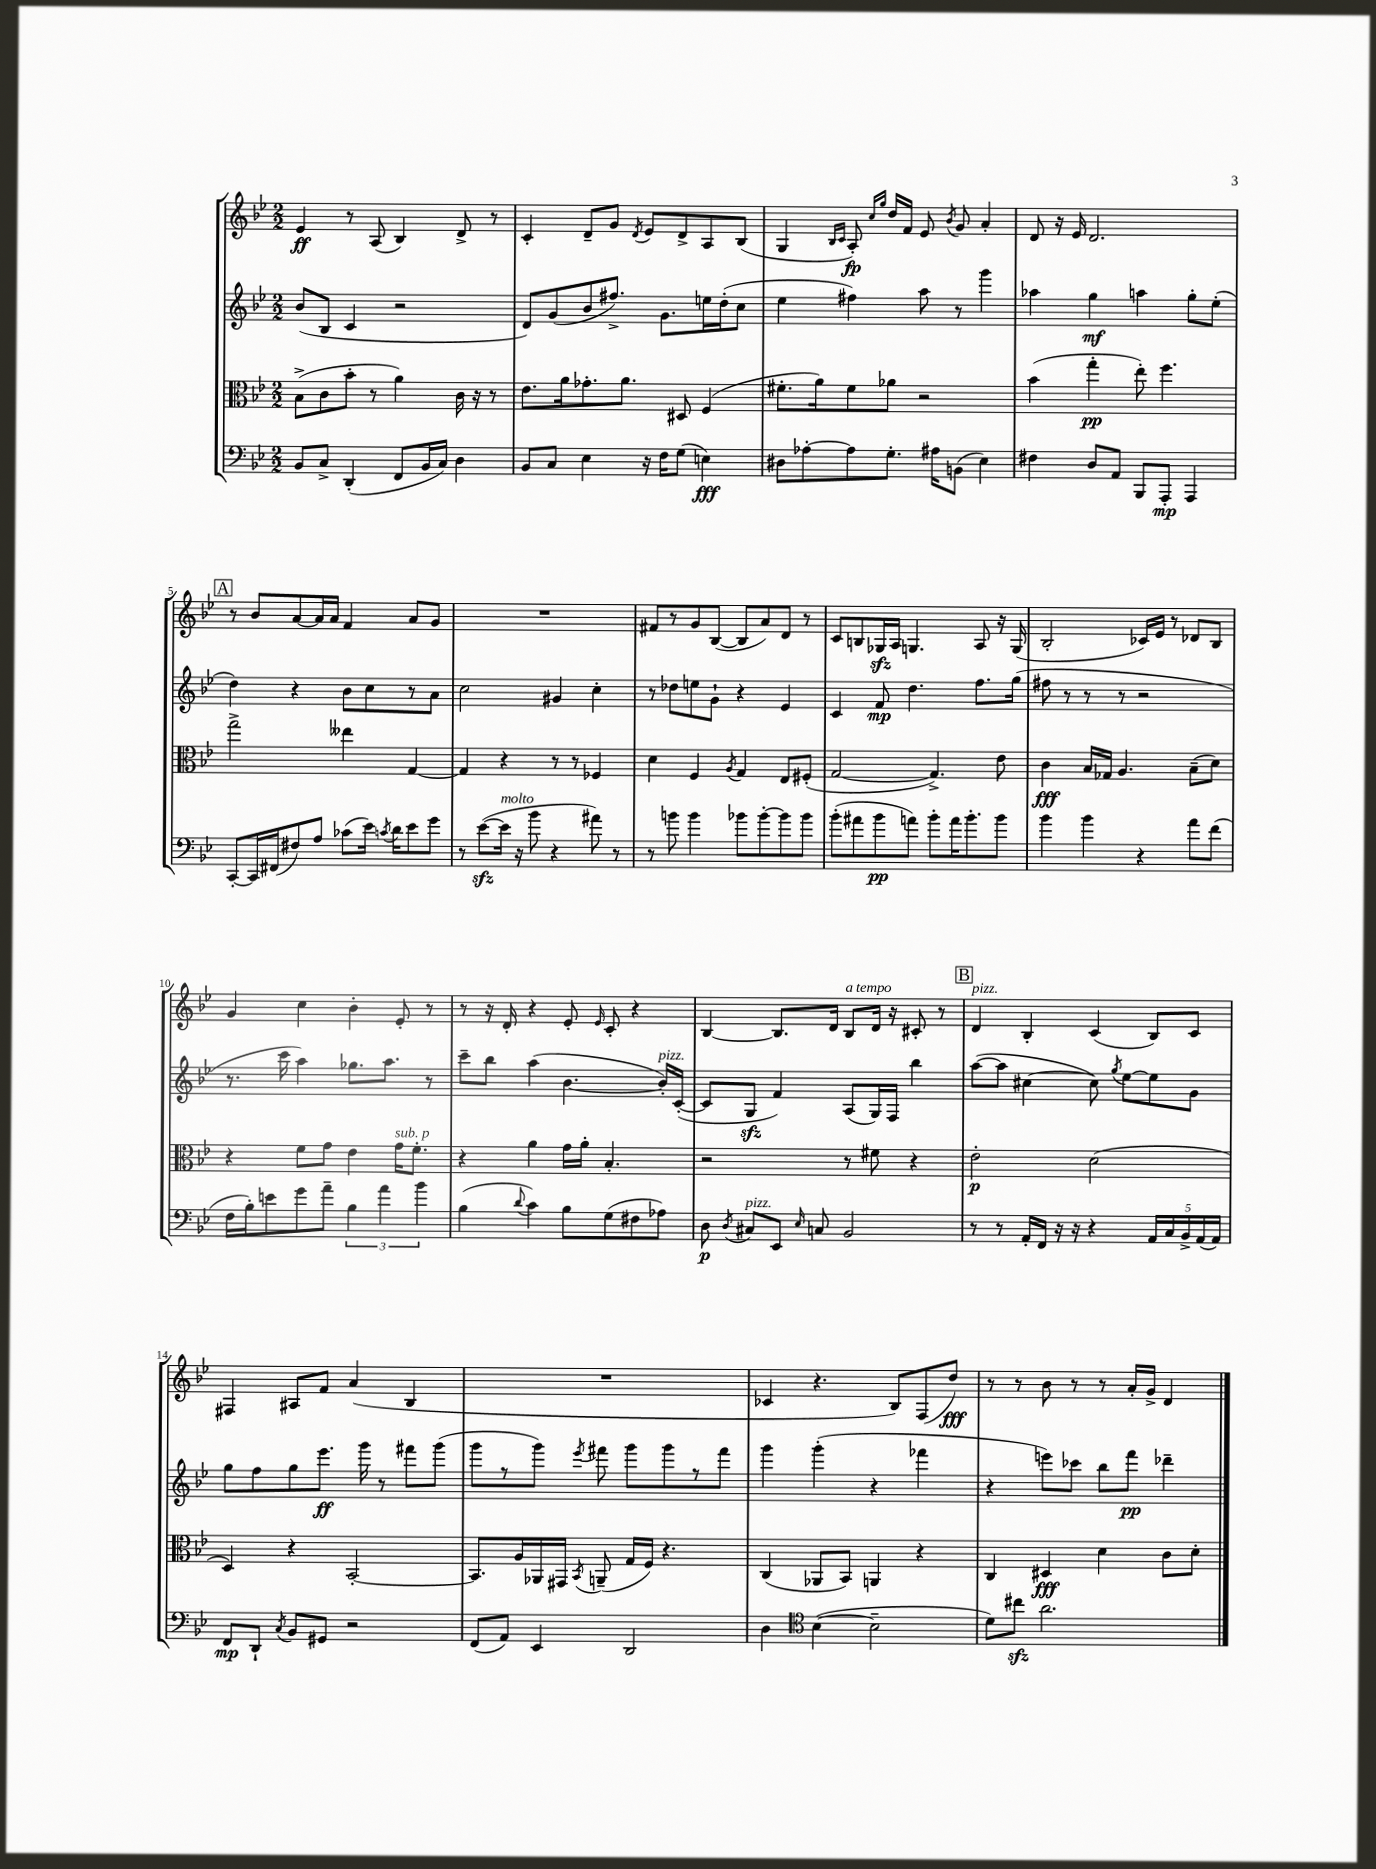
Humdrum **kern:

**kern	**dynam	**kern	**dynam	**kern	**dynam	**kern	**dynam
*part4	*part4	*part3	*part3	*part2	*part2	*part1	*part1
*staff4	*staff4	*staff3	*staff3	*staff2	*staff2	*staff1	*staff1
*clefF4	*	*clefC3	*	*clefG2	*	*clefG2	*
*k[b-e-]	*	*k[b-e-]	*	*k[b-e-]	*	*k[b-e-]	*
*M2/2	*	*M2/2	*	*M2/2	*	*M2/2	*
=1	=1	=1	=1	=1	=1	=1	=1
8BB-/L	.	(8B-^\L	.	(8b-/L	.	4e-/	ff
8C^/J	.	8c\	.	8B-/J	.	.	.
(4DD'/	.	8b-'\J	.	4c/	.	8r	.
.	.	8r	.	.	.	(8A/	.
8FF/L	.	4a\)	.	2r	.	4B-/)	.
16BB-/L	.	.	.	.	.	.	.
16C/JJ)	.	.	.	.	.	.	.
4D\	.	16c\	.	.	.	8d^/	.
.	.	16r	.	.	.	.	.
.	.	8r	.	.	.	8r	.
=2	=2	=2	=2	=2	=2	=2	=2
8BB-/L	.	8.e-\L	.	8d/L)	.	4c'/	.
8C/J	.	.	.	(8g/	.	.	.
.	.	16a\k	.	.	.	.	.
4E-\	.	8.g-X'\	.	8b-/	.	8d~/L	.
.	.	.	.	8.ff#X^/J)	.	8g/J	.
.	.	8.a\J	.	.	.	.	.
.	.	.	.	.	.	8qd/	.
16r	.	.	.	.	.	8e-/L	.
16F\KL	.	.	.	8.g\L	.	.	.
(8G\J	.	8D#X/	.	.	.	8d^/	.
4En\)	fff	(4F/	.	16een\L	.	8A/	.
.	.	.	.	(16dd'\J	.	.	.
.	.	.	.	8cc\J	.	(8B-/J	.
=3	=3	=3	=3	=3	=3	=3	=3
8D#X\L	.	8.f#X'\L	.	4ee-\	.	4G/	.
[8A-X'\	.	.	.	.	.	.	.
.	.	16a\k)	.	.	.	.	.
.	.	.	.	.	.	16qqB-/LL	.
.	.	.	.	.	.	16qqc/JJ	.
8A-\]	.	8f#\	.	4ff#X\)	.	8A'/)	fp
.	.	.	.	.	.	16qqcc/LL	.
.	.	.	.	.	.	16qqgg/JJ	.
8.G'\J	.	8a-X\J	.	.	.	16dd/LL	.
.	.	.	.	.	.	16f/JJ	.
.	.	2r	.	8aa\	.	8e-/	.
16A#X\KL	.	.	.	.	.	.	.
.	.	.	.	.	.	8qb-/	.
(8BBn\J	.	.	.	8r	.	8g/	.
4E-\)	.	.	.	4ggg\	.	4a'/	.
=4	=4	=4	=4	=4	=4	=4	=4
4F#X\	.	(4b-\	.	4aa-X\	.	8d/	.
.	.	.	.	.	.	16r	.
.	.	.	.	.	.	16e-/	.
8D/L	.	4gg'\	pp	4gg\	mf	2.d/	.
8AA/J	.	.	.	.	.	.	.
8BBB-/L	.	8ee-'\)	.	4aan\	.	.	.
8AAA'/J	mp	4.ff\	.	.	.	.	.
4AAA/	.	.	.	8gg'\L	.	.	.
.	.	.	.	(8ee-'\J	.	.	.
!!LO:LB:g=z
!!LO:REH:place=s1:t=A
=5	=5	=5	=5	=5	=5	=5	=5
[8CC'/L	.	2gg^\	.	4dd\)	.	8r	.
16CC/L]	.	.	.	.	.	8b-/L	.
(16FF#X/J	.	.	.	.	.	.	.
8F#X/)	.	.	.	4r	.	[8a/	.
8A/J	.	.	.	.	.	16a/L]	.
.	.	.	.	.	.	16a/JJ	.
(8c-X\L	.	4ee--X\	.	8b-\L	.	4f/	.
16e-\Jk)	.	.	.	8cc\	.	.	.
8qcn/	.	.	.	.	.	.	.
16d\KL	.	.	.	.	.	.	.
8e-\	.	[4G/	.	8r	.	8a/L	.
8g\J	.	.	.	8a\J	.	8g/J	.
=6	=6	=6	=6	=6	=6	=6	=6
8r	.	4G/]	.	2cc\	.	1r	.
([8e-zz\L	.	.	.	.	.	.	.
!LO:TX:a:i:t=molto	!	!	!	!	!	!	!
16e-\Jk]	.	4r	.	.	.	.	.
16r	.	.	.	.	.	.	.
8b-\	.	.	.	.	.	.	.
4r	.	8r	.	4g#X/	.	.	.
.	.	8r	.	.	.	.	.
8a#X\)	.	4F-X/	.	4cc'\	.	.	.
8r	.	.	.	.	.	.	.
=7	=7	=7	=7	=7	=7	=7	=7
8r	.	4d\	.	8r	.	8f#X/L	.
8bn\	.	.	.	8dd-X\L	.	8r	.
4b\	.	4F/	.	8een\	.	8g/	.
.	.	.	.	8g`\J	.	([8B-/J	.
.	.	8qA/	.	.	.	.	.
8b-X\L	.	4G/	.	4r	.	8B-/L]	.
[8b-'\	.	.	.	.	.	8a/)	.
8b-\]	.	8E-/L	.	4e-/	.	8d/J	.
8b-\J	.	(8F#X'/J	.	.	.	8r	.
=8	=8	=8	=8	=8	=8	=8	=8
(8b-'\L	.	[2G/	.	4c/	.	8c/L	.
8a#X\	.	.	.	.	.	8Bn/	.
8b-\	pp	.	.	8f/	mp	16G-Xzz/L	.
.	.	.	.	.	.	16A/JJ	.
8an\J)	.	.	.	4.dd\	.	4.Gn/	.
8b-'\L	.	4.G^/])	.	.	.	.	.
16a\K	.	.	.	.	.	.	.
8.b-'\	.	.	.	.	.	.	.
.	.	.	.	8.ff\L	.	8A/	.
8b-\J	.	8e-\	.	.	.	16r	.
.	.	.	.	(16gg\Jk	.	(16G/	.
=9	=9	=9	=9	=9	=9	=9	=9
4b-\	.	4c\	fff	8ff#X\	.	2B-'/	.
.	.	.	.	8r	.	.	.
4b-\	.	16B-/LL	.	8r	.	.	.
.	.	16G-X/JJ	.	.	.	.	.
.	.	4.A/	.	8r	.	.	.
4r	.	.	.	2r	.	16c-X/LL)	.
.	.	.	.	.	.	16e-/JJ	.
.	.	.	.	.	.	8r	.
8a\L	.	(8B-~\L	.	.	.	8d-X/L	.
(8f\J	.	8d\J)	.	.	.	8B-/J	.
!!LO:LB:g=z
=10	=10	=10	=10	=10	=10	=10	=10
16F\LL	.	4r	.	8.r	.	4g/	.
16B-'\J)	.	.	.	.	.	.	.
8en\	.	.	.	.	.	.	.
.	.	.	.	16ccc\	.	.	.
8g\	.	8f\L	.	4aa\)	.	4cc\	.
8a~\J	.	8g\J	.	.	.	.	.
6B-\	.	4e-\	.	8.gg-X\L	.	4b-'\	.
6a\	.	.	.	.	.	.	.
.	.	.	.	8.aa\J	.	.	.
!	!	!LO:TX:a:i:t=sub. p	!	!	!	!	!
.	.	16g\KL	.	.	.	8e-'/	.
.	.	8.f'\J	.	.	.	.	.
6b-\	.	.	.	.	.	.	.
.	.	.	.	8r	.	8r	.
=11	=11	=11	=11	=11	=11	=11	=11
(4B-\	.	4r	.	8ccc~\L	.	8r	.
.	.	.	.	8bb-\J	.	16r	.
.	.	.	.	.	.	16d'/	.
8qqd/	.	.	.	.	.	.	.
4c\)	.	4a\	.	(4aa\	.	4r	.
8B-\L	.	16g\LL	.	[4.b-\	.	8e-'/	.
.	.	16a'\JJ	.	.	.	.	.
.	.	.	.	.	.	16qqe-/	.
(8G\	.	4.B-'/	.	.	.	8c'/	.
8F#X\	.	.	.	.	.	4r	.
!	!	!	!	!LO:TX:a:i:t=pizz.	!	!	!
8A-X\J)	.	.	.	16b-'/LL])	.	.	.
.	.	.	.	([16c'/JJ	.	.	.
=12	=12	=12	=12	=12	=12	=12	=12
8D\	p	2r	.	8c/L]	.	[4B-/	.
8qD/	.	.	.	.	.	.	.
!LO:TX:a:i:t=pizz.	!	!	!	!	!	!	!
8C#X/L	.	.	.	8Gzz/J	.	.	.
8EE-/J	.	.	.	4f/)	.	8.B-/L]	.
16qqE-/	.	.	.	.	.	.	.
8Cn/	.	.	.	.	.	.	.
.	.	.	.	.	.	16d/Jk	.
!	!	!	!	!	!	!LO:TX:a:i:t=a tempo	!
2BB-/	.	8r	.	(8A/L	.	8B-/L	.
.	.	8f#X\	.	16G/L)	.	16d/Jk	.
.	.	.	.	16F/JJ	.	16r	.
.	.	4r	.	4bb-\	.	8c#X'/	.
.	.	.	.	.	.	8r	.
!!LO:REH:place=s1:t=B
=13	=13	=13	=13	=13	=13	=13	=13
!	!	!	!	!	!	!LO:TX:a:i:t=pizz.	!
8r	.	2e-'\	p	([8aa\L	.	4d/	.
8r	.	.	.	8aa\J]	.	.	.
16AA'/LL	.	.	.	[4cc#X\	.	4B-'/	.
16FF/JJ	.	.	.	.	.	.	.
16r	.	.	.	.	.	.	.
16r	.	.	.	.	.	.	.
4r	.	(2d\	.	8cc#\])	.	(4c/	.
.	.	.	.	8qgg/	.	.	.
.	.	.	.	[8ee-\L	.	.	.
20AA/LL	.	.	.	8ee-\]	.	8B-/L)	.
20C/	.	.	.	.	.	.	.
20BB-^/	.	.	.	.	.	.	.
.	.	.	.	8g\J	.	8c/J	.
(20AA/	.	.	.	.	.	.	.
20AA/JJ)	.	.	.	.	.	.	.
!!LO:LB:g=z
=14	=14	=14	=14	=14	=14	=14	=14
8FF/L	mp	4D/)	.	8gg\L	.	4F#X/	.
8DD`/J	.	.	.	8ff\	.	.	.
8qC/	.	.	.	.	.	.	.
8BB-/L	.	4r	.	8gg\	.	8A#X/L	.
8GG#X/J	.	.	.	8.eee-\J	ff	8f/J	.
2r	.	[2BB-'/	.	.	.	(4a/	.
.	.	.	.	16ggg\	.	.	.
.	.	.	.	8r	.	.	.
.	.	.	.	8fff#X\L	.	4B-/	.
.	.	.	.	(8ggg\J	.	.	.
=15	=15	=15	=15	=15	=15	=15	=15
(8FF/L	.	8.BB-/L]	.	8ggg\L	.	1r	.
8AA/J)	.	.	.	8r	.	.	.
.	.	16A/L	.	.	.	.	.
4EE-/	.	16AA-X/	.	8ggg\J)	.	.	.
.	.	16GG#X/JJ	.	.	.	.	.
.	.	8qBB-/	.	8qeee-/	.	.	.
.	.	(8AAn~/	.	8fff#X\	.	.	.
2DD/	.	16G/LL	.	8ggg\L	.	.	.
.	.	16F/JJ)	.	.	.	.	.
.	.	4.r	.	8ggg\	.	.	.
.	.	.	.	8r	.	.	.
.	.	.	.	8fff#\J	.	.	.
=16	=16	=16	=16	=16	=16	=16	=16
4D\	.	(4C/	.	4ggg\	.	4c-X/	.
*clefC4	*	*	*	*	*	*	*
([4B-\	.	8AA-X/L	.	(4ggg'\	.	4.r	.
.	.	8BB-/J)	.	.	.	.	.
2B-~\]	.	4AAn/	.	4r	.	.	.
.	.	.	.	.	.	8B-/L)	.
.	.	4r	.	4fff-X\	.	(8F/	.
.	.	.	.	.	.	8dd/J)	fff
=17	=17	=17	=17	=17	=17	=17	=17
8d\L)	.	4C/	.	4r	.	8r	.
8cc#Xzz\J	.	.	.	.	.	8r	.
2.a\	.	4D#X/	fff	8eeen\L)	.	8b-\	.
.	.	.	.	8ccc-X\J	.	8r	.
.	.	4d\	.	8bb-\L	.	8r	.
.	.	.	.	8fff\J	pp	16a'/LL	.
.	.	.	.	.	.	16g^/JJ	.
.	.	8c\L	.	4ddd-X~\	.	4d/	.
.	.	8d'\J	.	.	.	.	.
==	==	==	==	==	==	==	==
*-	*-	*-	*-	*-	*-	*-	*-
